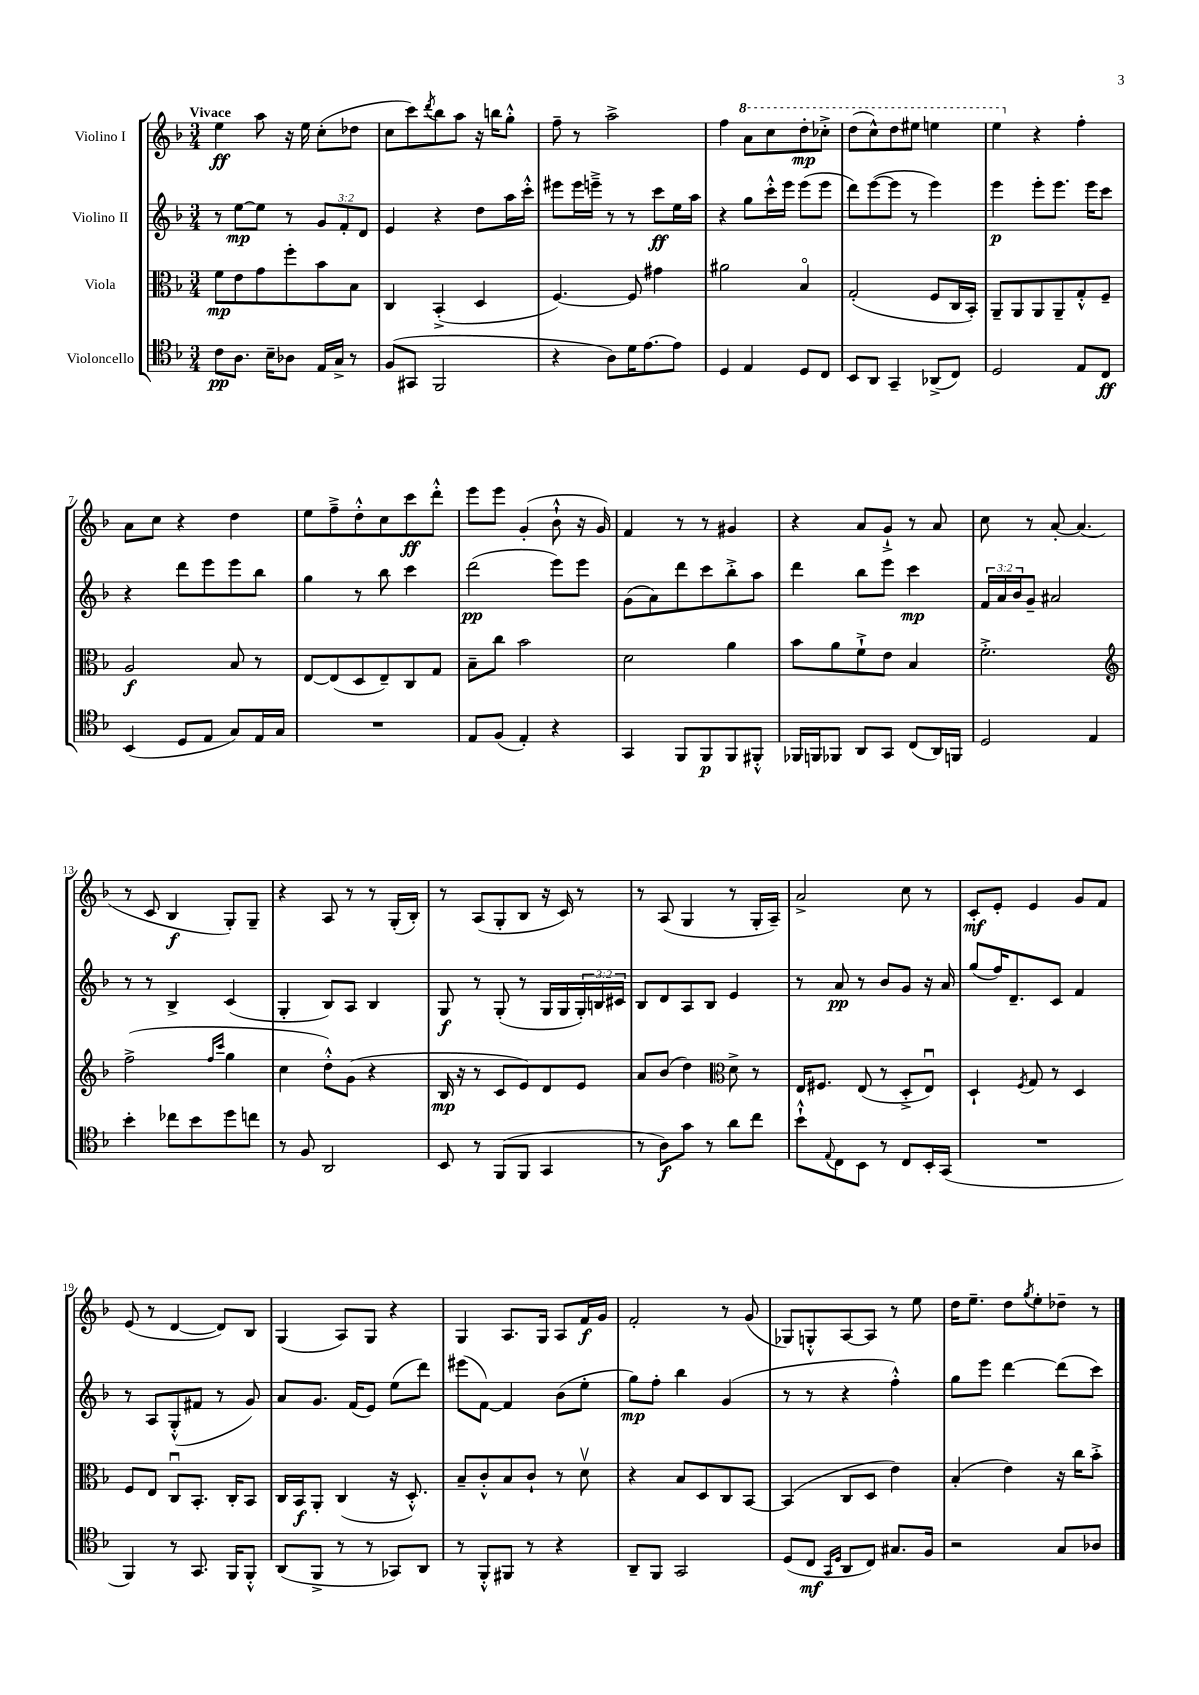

**kern	**dynam	**kern	**dynam	**kern	**dynam	**kern	**dynam
*part4	*part4	*part3	*part3	*part2	*part2	*part1	*part1
*staff4	*staff4	*staff3	*staff3	*staff2	*staff2	*staff1	*staff1
*I"Violoncello	*	*I"Viola	*	*I"Violino II	*	*I"Violino I	*
*clefC4	*	*clefC3	*	*clefG2	*	*clefG2	*
*k[b-]	*	*k[b-]	*	*k[b-]	*	*k[b-]	*
*M3/4	*	*M3/4	*	*M3/4	*	*M3/4	*
=1	=1	=1	=1	=1	=1	=1	=1
!	!	!	!	!	!	!LO:TX:a:B:t=Vivace	!
8c\L	pp	8f\L	mp	8r	.	4ee\	ff
8.A\J	.	8e\	.	[8ee\L	mp	.	.
.	.	8g\	.	8ee\J]	.	8aa\	.
16B-~\KL	.	.	.	.	.	.	.
8A-X\J	.	8ff'\	.	8r	.	16r	.
.	.	.	.	.	.	16ee\	.
16E/LL	.	8b-\	.	12g/L	.	(8cc'\L	.
16G^/JJ	.	.	.	.	.	.	.
.	.	.	.	12f'/	.	.	.
8r	.	8B-\J	.	.	.	8dd-X\J	.
.	.	.	.	12d/J	.	.	.
=2	=2	=2	=2	=2	=2	=2	=2
(8F/L	.	4C/	.	4e/	.	8cc\L	.
8GG#X/J	.	.	.	.	.	8ccc\)	.
.	.	.	.	.	.	8qddd/	.
2FF/	.	(4BB-'^/	.	4r	.	8bb-\	.
.	.	.	.	.	.	8aa\J	.
.	.	4D/	.	8dd\L	.	16r	.
.	.	.	.	.	.	16bbn\KL	.
.	.	.	.	16aa\L	.	8gg'^^\J	.
.	.	.	.	16ccc'^^\JJ	.	.	.
=3	=3	=3	=3	=3	=3	=3	=3
4r	.	[4.F/)	.	8eee#X\L	.	8ff~\	.
.	.	.	.	16eee#\L	.	8r	.
.	.	.	.	16eeen~^\JJ	.	.	.
8A\L)	.	.	.	8r	.	2aa^\	.
16d\K	.	8F/]	.	8r	.	.	.
[8.e\	.	.	.	.	.	.	.
.	.	4g#X\	.	8ccc\L	ff	.	.
8e\J]	.	.	.	16ee\L	.	.	.
.	.	.	.	16aa\JJ	.	.	.
=4	=4	=4	=4	=4	=4	=4	=4
4D/	.	2a#X\	.	4r	.	4ff\	.
*	*	*	*	*	*	*8va	*
4E/	.	.	.	8gg\L	.	8aa\L	.
.	.	.	.	16ccc'^^\L	.	8ccc\	.
.	.	.	.	16eee\JJ	.	.	.
8D/L	.	4B-/	.	(8eee\L	.	8ddd'\	mp
8C/J	.	.	.	8eee\J	.	8ccc-X'^\J	.
=5	=5	=5	=5	=5	=5	=5	=5
8BB-/L	.	(2G'/	.	8ddd\L)	.	(8ddd\L	.
8AA/J	.	.	.	([8eee\	.	8ccc^^\)	.
4GG~/	.	.	.	8eee\J]	.	8ddd\	.
.	.	.	.	8r	.	8eee#X\J	.
(8AA-X^/L	.	8F/L	.	4eee\)	.	4eeen\	.
8C/J)	.	16C/L	.	.	.	.	.
.	.	16BB-'/JJ)	.	.	.	.	.
=6	=6	=6	=6	=6	=6	=6	=6
2D/	.	8AA~/L	.	4eee\	p	4eee\	.
.	.	8AA/	.	.	.	.	.
*	*	*	*	*	*	*X8va	*
.	.	8AA/	.	8eee'\L	.	4r	.
.	.	8AA~/	.	8.eee\J	.	.	.
8E/L	.	8G'^^/	.	.	.	4ff'\	.
.	.	.	.	16eee\KL	.	.	.
8C/J	ff	8F~/J	.	8ccc\J	.	.	.
!!LO:LB:g=z
=7	=7	=7	=7	=7	=7	=7	=7
(4BB-/	.	2A/	f	4r	.	8a\L	.
.	.	.	.	.	.	8cc\J	.
8D/L	.	.	.	8ddd\L	.	4r	.
8E/J	.	.	.	8eee\	.	.	.
8G/L)	.	8B-/	.	8eee\	.	4dd\	.
16E/L	.	8r	.	8bb-\J	.	.	.
16G/JJ	.	.	.	.	.	.	.
=8	=8	=8	=8	=8	=8	=8	=8
2.r	.	[8E/L	.	4gg\	.	8ee\L	.
.	.	(8E/]	.	.	.	8ff~^\	.
.	.	8D/	.	8r	.	8dd'^^\	.
.	.	8E~/)	.	8bb-\	.	8cc\	.
.	.	8C/	.	4ccc\	.	8ccc\	ff
.	.	8G/J	.	.	.	8ddd'^^\J	.
=9	=9	=9	=9	=9	=9	=9	=9
8E/L	.	8B-~\L	.	(2ddd\	pp	8eee\L	.
(8F/J	.	8cc\J	.	.	.	8eee\J	.
4E'/)	.	2b-\	.	.	.	(4g'/	.
4r	.	.	.	8eee\L)	.	8b-`^^\	.
.	.	.	.	8eee\J	.	16r	.
.	.	.	.	.	.	16g/)	.
=10	=10	=10	=10	=10	=10	=10	=10
4GG/	.	2d\	.	(8g\L	.	4f/	.
.	.	.	.	8a\)	.	.	.
8FF/L	.	.	.	8ddd\	.	8r	.
8FF/	p	.	.	8ccc\	.	8r	.
8FF/	.	4a\	.	8bb-'^\	.	4g#X/	.
8FF#X'^^/J	.	.	.	8aa\J	.	.	.
=11	=11	=11	=11	=11	=11	=11	=11
16FF-X/LL	.	8b-\L	.	4ddd\	.	4r	.
16FFn/J	.	.	.	.	.	.	.
8FF-X/J	.	8a\	.	.	.	.	.
8AA/L	.	8f`^\	.	8bb-\L	.	8a/L	.
8GG/J	.	8e\J	.	8eee\J	.	8g`^/J	.
(8C/L	.	4B-/	.	4ccc\	mp	8r	.
16AA/L)	.	.	.	.	.	8a/	.
16FFn/JJ	.	.	.	.	.	.	.
=12	=12	=12	=12	=12	=12	=12	=12
2D/	.	2.f'^\	.	24f/LL	.	8cc\	.
.	.	.	.	24a/	.	.	.
.	.	.	.	24b-/J	.	.	.
.	.	.	.	8g~/J	.	8r	.
.	.	.	.	2a#X/	.	[8a'/	.
.	.	.	.	.	.	(4.a/]	.
4E/	.	.	.	.	.	.	.
!!LO:LB:g=z
=13	=13	=13	=13	=13	=13	=13	=13
*	*	*clefG2	*	*	*	*	*
4b-'\	.	(2ff^\	.	8r	.	8r	.
.	.	.	.	8r	.	8c/	.
8cc-X\L	.	.	.	4B-^/	.	4B-/	f
8b-\	.	.	.	.	.	.	.
.	.	16qqff/LL	.	.	.	.	.
.	.	16qqccc/JJ	.	.	.	.	.
8dd\	.	4gg\	.	(4c/	.	8G'/L)	.
8ccn\J	.	.	.	.	.	8G~/J	.
=14	=14	=14	=14	=14	=14	=14	=14
8r	.	4cc\	.	4G'/	.	4r	.
8F/	.	.	.	.	.	.	.
2AA/	.	8dd'^^\L)	.	8B-/L)	.	8A/	.
.	.	(8g\J	.	8A/J	.	8r	.
.	.	4r	.	4B-/	.	8r	.
.	.	.	.	.	.	(16G'/LL	.
.	.	.	.	.	.	16B-'/JJ)	.
=15	=15	=15	=15	=15	=15	=15	=15
8BB-/	.	16B-/	mp	8G/	f	8r	.
.	.	16r	.	.	.	.	.
8r	.	8r	.	8r	.	(8A/L	.
(8FF/L	.	8c/L	.	(8G'/	.	8G'/	.
8FF/J	.	8e/)	.	8r	.	8B-/J	.
4GG/	.	8d/	.	16G/LL	.	16r	.
.	.	.	.	16G/	.	16c/)	.
.	.	8e/J	.	24G'/)	.	8r	.
.	.	.	.	24Bn/	.	.	.
.	.	.	.	24c#X/JJ	.	.	.
=16	=16	=16	=16	=16	=16	=16	=16
8r	.	8a/L	.	8B-/L	.	8r	.
8A\L)	f	(8b-/J	.	8d/	.	(8A/	.
8g\J	.	4dd\)	.	8A/	.	4G/	.
8r	.	.	.	8B-/J	.	.	.
*	*	*clefC3	*	*	*	*	*
8a\L	.	8d^\	.	4e/	.	8r	.
8cc\J	.	8r	.	.	.	16G'/LL	.
.	.	.	.	.	.	16A~/JJ)	.
=17	=17	=17	=17	=17	=17	=17	=17
8b-`^^\L	.	16E/KL	.	8r	.	2a^/	.
.	.	8.F#X/J	.	.	.	.	.
8qqE/	.	.	.	.	.	.	.
8C\	.	.	.	8a/	pp	.	.
8BB-\J	.	(8E/	.	8r	.	.	.
8r	.	8r	.	8b-/L	.	.	.
8C/L	.	8D'^/L	.	8g/J	.	8cc\	.
16BB-'/L	.	8Eu/J)	.	16r	.	8r	.
(16GG/JJ	.	.	.	16a/	.	.	.
=18	=18	=18	=18	=18	=18	=18	=18
2.r	.	4D`/	.	(8gg/L	.	8c'/L	mf
.	.	.	.	16ff/K)	.	8e'/J	.
.	.	.	.	8.d~/	.	.	.
.	.	8qF/	.	.	.	.	.
.	.	8G/	.	.	.	4e/	.
.	.	8r	.	8c/J	.	.	.
.	.	4D/	.	4f/	.	8g/L	.
.	.	.	.	.	.	8f/J	.
!!LO:LB:g=z
=19	=19	=19	=19	=19	=19	=19	=19
4FF/)	.	8F/L	.	8r	.	(8e/	.
.	.	8E/J	.	8A/L	.	8r	.
8r	.	8Cu/L	.	(8G'^^/	.	[4d/	.
8.GG/	.	8.BB-'/J	.	8f#X/J	.	.	.
.	.	.	.	8r	.	8d/L])	.
16FF/KL	.	16C'/KL	.	.	.	.	.
8FF'^^/J	.	8BB-/J	.	8g/)	.	8B-/J	.
=20	=20	=20	=20	=20	=20	=20	=20
(8AA/L	.	16C/LL	.	8a/L	.	(4G/	.
.	.	16BB-/J	f	.	.	.	.
8FF^/J	.	8AA'/J	.	8.g/J	.	.	.
8r	.	(4C/	.	.	.	8A/L)	.
.	.	.	.	(16f/KL	.	.	.
8r	.	.	.	8e/J)	.	8G/J	.
8GG-X/L)	.	16r	.	(8ee\L	.	4r	.
.	.	8.D'^^/)	.	.	.	.	.
8AA/J	.	.	.	8ddd\J)	.	.	.
=21	=21	=21	=21	=21	=21	=21	=21
8r	.	8B-~/L	.	(8eee#X\L	.	4G/	.
8FF'^^/L	.	8c'^^/	.	[8f\J)	.	.	.
8FF#X/J	.	8B-/	.	4f/]	.	8.A/L	.
8r	.	8c`/J	.	.	.	.	.
.	.	.	.	.	.	16G/Jk	.
4r	.	8r	.	(8b-\L	.	8A/L	.
.	.	8dv\	.	8ee'\J	.	16f/L	f
.	.	.	.	.	.	16g/JJ	.
=22	=22	=22	=22	=22	=22	=22	=22
8AA~/L	.	4r	.	8gg\L)	mp	2f'/	.
8FF/J	.	.	.	8ff'\J	.	.	.
2GG/	.	8B-/L	.	4bb-\	.	.	.
.	.	8D/	.	.	.	.	.
.	.	8C/	.	(4g/	.	8r	.
.	.	[8BB-/J	.	.	.	(8g/	.
=23	=23	=23	=23	=23	=23	=23	=23
(8D/L	.	(4BB-/]	.	8r	.	8G-X/L)	.
8C/J	mf	.	.	8r	.	8Gn'^^/	.
16qqGG/LL	.	.	.	.	.	.	.
16qqD/JJ	.	.	.	.	.	.	.
8AA/L	.	8C/L	.	4r	.	[8A/	.
8C/J)	.	8D/J	.	.	.	8A/J]	.
8.G#X/L	.	4e\)	.	4ff'^^\)	.	8r	.
.	.	.	.	.	.	8ee\	.
16F/Jk	.	.	.	.	.	.	.
=24	=24	=24	=24	=24	=24	=24	=24
2r	.	(4B-'/	.	8gg\L	.	16dd\KL	.
.	.	.	.	.	.	8.ee~\J	.
.	.	.	.	8eee\J	.	.	.
.	.	4e\)	.	[4ddd\	.	8dd\L	.
.	.	.	.	.	.	8qgg/	.
.	.	.	.	.	.	8ee'\	.
8G/L	.	16r	.	(8ddd\L]	.	8dd-X~\J	.
.	.	16cc\KL	.	.	.	.	.
8A-X/J	.	8b-'^\J	.	8ccc\J)	.	8r	.
==	==	==	==	==	==	==	==
*-	*-	*-	*-	*-	*-	*-	*-
